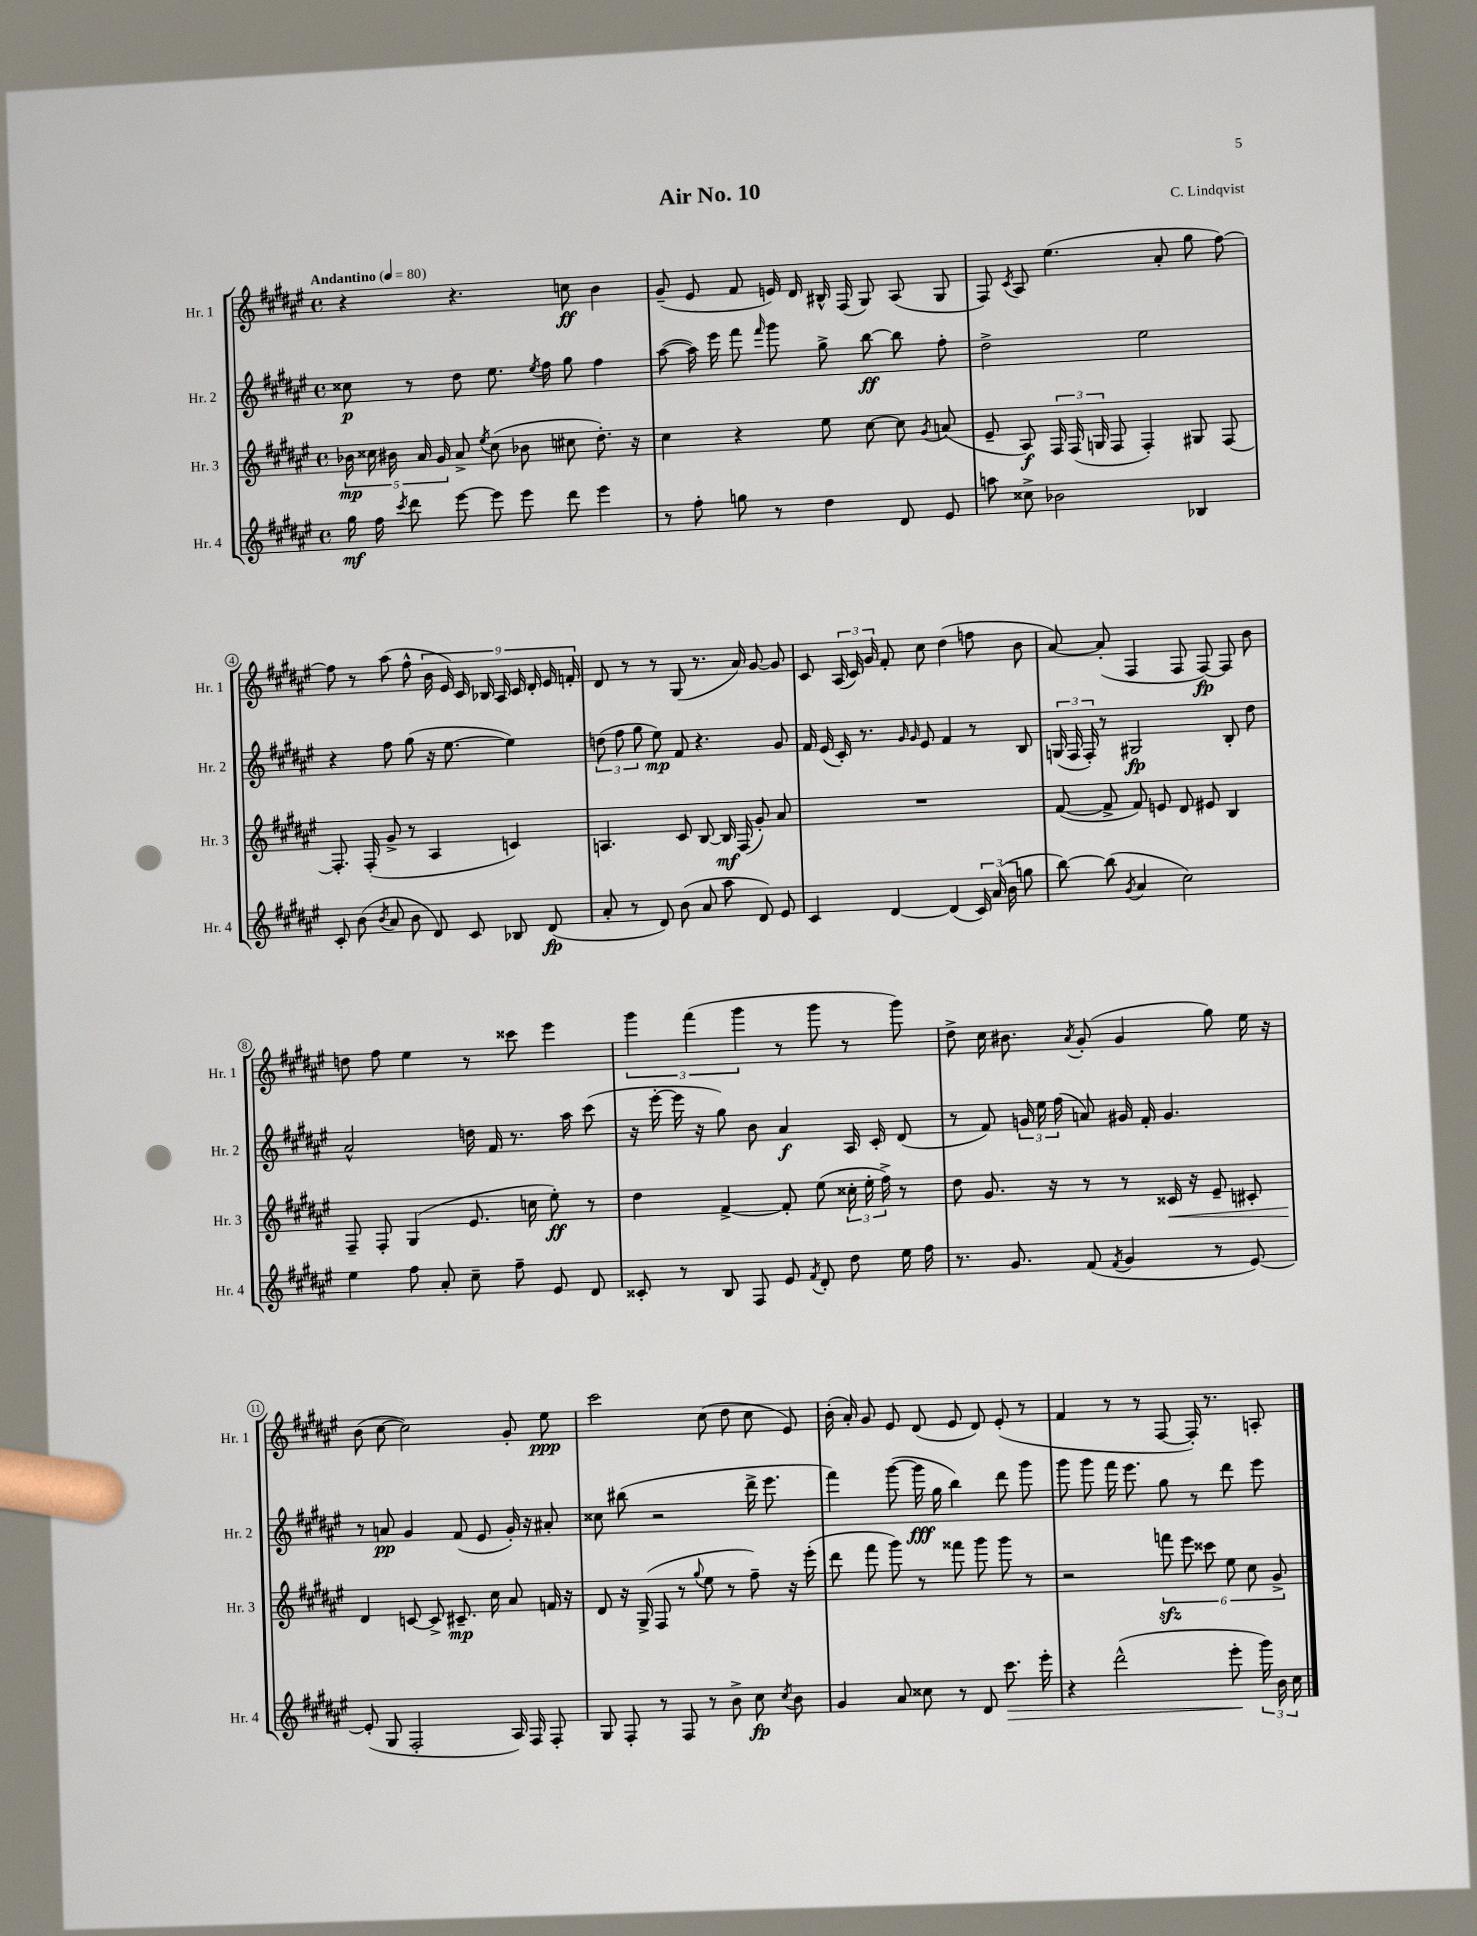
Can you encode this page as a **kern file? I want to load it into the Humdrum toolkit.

**kern	**kern	**kern	**kern
*staff4	*staff3	*staff2	*staff1
*clefG2	*clefG2	*clefG2	*clefG2
*k[f#c#g#d#a#e#]	*k[f#c#g#d#a#e#]	*k[f#c#g#d#a#e#]	*k[f#c#g#d#a#e#]
*M4/4	*M4/4	*M4/4	*M4/4
*met(c)	*met(c)	*met(c)	*met(c)
*MM80	*MM80	*MM80	*MM80
16gg#	20b-	8cc##	4r
.	20cc##	.	.
16ff#	.	.	.
.	20b#	.	.
8qccc#	.	.	.
8ddd#	.	8r	.
.	20a#	.	.
.	20g#	.	.
[8eee#	8a#^	8dd#	4.r
.	8qee#	.	.
8eee#]	(8cc##	8.ee#	.
8eee#	8b-	.	.
.	.	8qee#	.
.	.	16ff#	.
8ddd#	8cc#	8gg#	8cc
4eee#	8.dd#')	4ff#	4b
.	16r	.	.
=	=	=	=
8r	4cc#	([8aa#	(8g#~
8ff#'	.	16aa#])	8e#
.	.	16eee#	.
8gg	4r	8fff#	8f#
.	.	16qqfff#	.
8r	.	8ggg#	16e)
.	.	.	16d#
4dd#	8ee#	8gg#^	16B#^^
.	.	.	(16F#
.	[8cc#	[8bb	8G#)
8d#	8cc#]	8bb]	(8A#
.	8qg#	.	.
8e#	(8a	8ff#'	8G#
=	=	=	=
8aa	8e#~	2dd#^	8F#)
.	.	.	8qc#
8cc##^	8A#)	.	8A#
2b-	24F#	.	(4.ee#
.	(24F#	.	.
.	24G	.	.
.	8F#	.	.
.	4F#')	2ee#	.
.	.	.	8a#'
4B-	8G#	.	8gg#
.	[8F#	.	[8ff#)
=	=	=	=
8c#'	8.F#']	4r	8ff#]
(8b	.	.	8r
.	(16F#'	.	.
8qb	.	.	.
8a#	8g#^	8ff#	(8aa#
8b	8r	(8gg#	8ff#^^
8d#)	4A#	16r	18b
.	.	.	18e#)
.	.	[8.ee#	.
.	.	.	18c#
8c#	.	.	.
.	.	.	18B-
.	.	.	18A#
8B-	4c)	4ee#])	.
.	.	.	18c#
.	.	.	18d#'
(8d#	.	.	.
.	.	.	18e#
.	.	.	18f'
=	=	=	=
8a#'	4.A	(12dd	8d#
.	.	12ff#	.
8r	.	.	8r
.	.	12gg#	.
8d#)	.	8ee#)	8r
(8b	8c#	8f#	(8G#
8a#	[8B	4.r	8.r
8aa#	16B]	.	.
.	(16F#	.	16a#)
8d#)	8g#')	.	[8g#
8e#	8a#	8g#	8g#]
=	=	=	=
4c#	1r	16f#	8c#
.	.	(16e#	.
.	.	16c#')	(24A#
.	.	.	24c#)
.	.	8.r	.
.	.	.	24g#
[4d#	.	.	8f#'
.	.	16qqg#	.
.	.	16qqg#	.
.	.	8e#	8cc#
(4d#]	.	4f#	(4dd#
24c#)	.	8r	8ff
(24a#	.	.	.
24b	.	.	.
8gg	.	8B	8b
=	=	=	=
[8bb)	([8f#	(24G	[8a#)
.	.	24F#	.
.	.	24F#')	.
(8bb]	8f#^]	8r	(8a#']
8qg#	.	.	.
4a#	8f#)	2G#	4F#
.	8e	.	.
2cc#)	8d#	.	8F#
.	8e#	.	[8F#)
.	4B	8B'	8F#]
.	.	8dd#	8b
=	=	=	=
4ee#	8F#~	2a#^^	8dd
.	8F#'	.	8ff#
8ff#	(4G#	.	4ee#
8a#'	.	.	.
8cc#~	8.e#	16dd	8r
.	.	16f#	.
8ff#~	.	8.r	8ccc##
.	16cc	.	.
8e#	8ee#')	.	4eee#
.	.	16aa#	.
8d#	8r	(8ccc#	.
=	=	=	=
8c##'	4dd#	16r	6ggg#
.	.	[16eee#'	.
8r	.	16eee#]	.
.	.	.	(6fff#
.	.	16r	.
8B	[4f#^	8gg#)	.
.	.	.	6ggg#
8F#	.	8b	.
8e#	8f#']	4a#	8r
8qf#	.	.	.
8d#'	(8ee#	.	8ggg#
8dd#	24cc##'	16A#	8r
.	24ee#'	.	.
.	.	16c#'	.
.	24ff#^)	.	.
16ee#	8r	(8d#	8ggg#)
16ff#	.	.	.
=	=	=	=
8.r	8dd#	8r	8dd#^
.	8.g#	8f#)	16cc#
8.g#	.	.	8.b#
.	.	24g	.
.	.	24ee#	.
.	16r	.	.
.	.	(24ff#	.
.	.	.	8qa#
(8f#	8r	8a)	(8g#'
8qf#	.	.	.
4g#	8r	16g#	4g#
.	.	16f#'	.
.	16c##	4.g#	.
.	16r	.	.
8r	8e#~	.	8gg#)
[8e#)	8c#'	.	16ee#
.	.	.	16r
=	=	=	=
(8e#']	4d#	8r	(8b
8G#	.	8a	[8cc#
2F#'	[8c	4g#	2cc#])
.	8c^]	.	.
.	8.c#~	(8f#	.
.	.	8e#	.
.	16cc#	.	.
16A#)	8a#	16g#')	8g#'
16F#	.	16r	.
8F#'	16f	8a#'	8ee#
.	16r	.	.
=	=	=	=
8G#	8d#	8cc##	2ccc#
8F#'	16r	(8bb#	.
.	(16G#^	.	.
8r	8F#	2r	.
8F#	8r	.	.
.	8qqgg#	.	.
8r	8ee#	.	(8cc#
8b^	8r	.	8dd#
8cc#	8ff#~)	16ddd#^	8cc#
.	.	8.eee#	.
8qcc#	.	.	.
8b	16r	.	8e#)
.	(16eee#'	.	.
=	=	=	=
4g#	8ddd#	4fff#)	(16b'
.	.	.	16a#')
.	8fff#	.	8g#
8a#	8ggg#)	([8ggg#	8e#
8cc##	8r	16ggg#]	(8d#
.	.	16gg#	.
8r	8fff##	4bb)	8e#
8d#	8ggg#	.	8d#)
8.ccc#	8ggg#	8ddd#	(8e#'
.	8r	8ggg#	8r
16eee#'	.	.	.
=	=	=	=
4r	2r	8ggg#	4f#
.	.	8ggg#	.
(2ddd#^^	.	16fff#	8r
.	.	8.eee#	.
.	.	.	8r
.	12fff	8gg#	[8F#
.	12eee#	.	.
.	.	8r	16F#'])
.	12ccc##	.	.
.	.	.	8.r
8eee#'	12ee#	8ddd#	.
.	12cc#	.	.
24ggg#)	.	8eee#	8A'
24b	12g#^	.	.
24cc#	.	.	.
==	==	==	==
*-	*-	*-	*-
